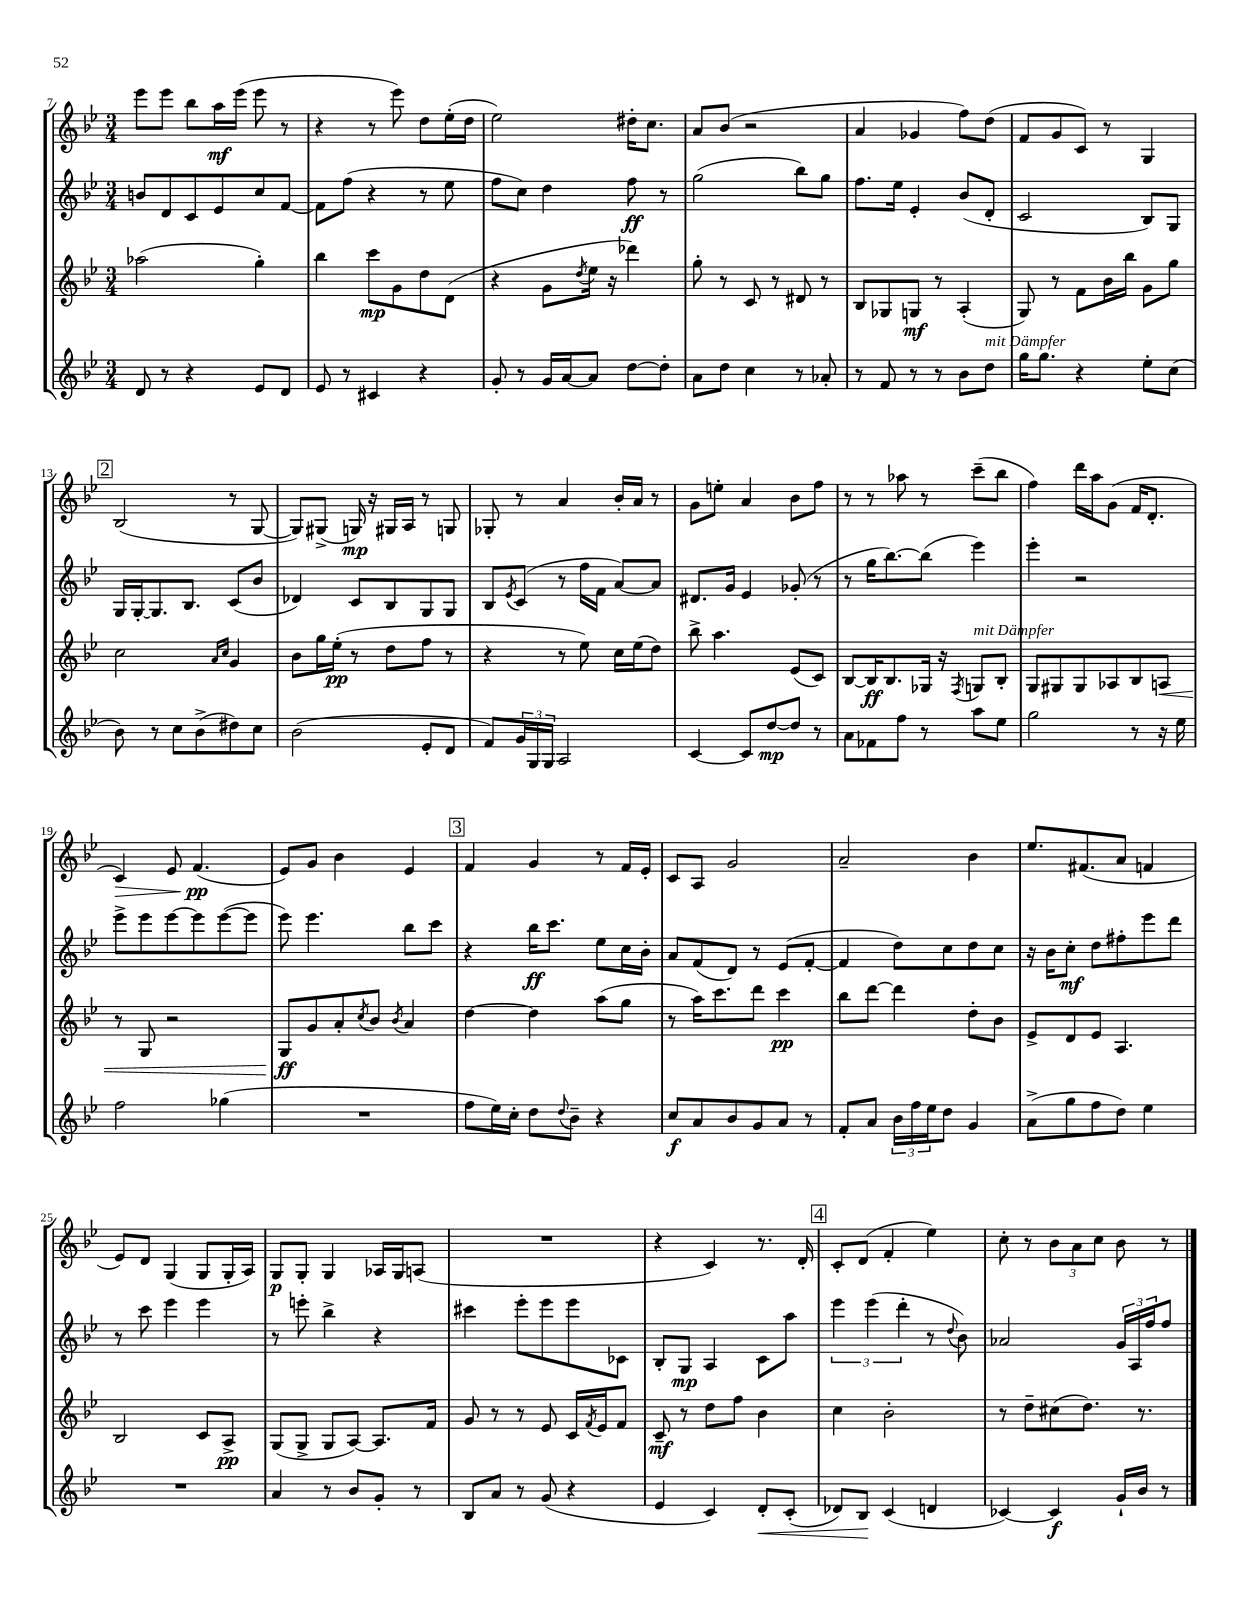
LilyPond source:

<<
\new StaffGroup <<
\new Staff = "s0" {
    \clef treble \key bes \major \numericTimeSignature \time 3/4
    ees'''8 ees'''8 bes''8 a''16\mf ees'''16( ees'''8 r8 |
    r4 r8 ees'''8) d''8 ees''16-.( d''16 |
    ees''2) dis''16-. c''8. |
    a'8 bes'8( r2 |
    a'4 ges'4 f''8) d''8( |
    f'8 g'8 c'8) r8 g4 |
    \mark \markup { \box "2" } bes2( r8 g8~ |
    g8) gis8->( g16\mp) r16 gis16 a16 r8 g8 |
    ges8-. r8 a'4 bes'16-. a'16 r8 |
    g'8 e''8-. a'4 bes'8 f''8 |
    r8 r8 aes''8 r8 c'''8--( bes''8 |
    f''4) d'''16 a''16 g'8( f'16 d'8.-. |
    c'4\>) ees'8 f'4.\pp\!( |
    ees'8) g'8 bes'4 ees'4 |
    \mark \markup { \box "3" } f'4 g'4 r8 f'16 ees'16-. |
    c'8 a8 g'2 |
    a'2-- bes'4 |
    ees''8. fis'8.( a'8 f'4 |
    ees'8) d'8 g4( g8 g16-. a16) |
    g8\p g8-. g4 aes16 g16 a8( |
    R2. |
    r4 c'4) r8. d'16-. |
    \mark \markup { \box "4" } c'8-. d'8( f'4-. ees''4) |
    c''8-. r8 \tuplet 3/2 { bes'8 a'8 c''8 } bes'8 r8 \bar "|." |
}
\new Staff = "s1" {
    \clef treble \key bes \major \numericTimeSignature \time 3/4
    b'8 d'8 c'8 ees'8 c''8 f'8~ |
    f'8 f''8( r4 r8 ees''8 |
    f''8 c''8) d''4 f''8\ff r8 |
    g''2( bes''8) g''8 |
    f''8. ees''16 ees'4-. bes'8( d'8-. |
    c'2 bes8) g8 |
    \mark \markup { \box "2" } g16 g16~-. g8. bes8. c'8( bes'8 |
    des'4) c'8 bes8 g8 g8 |
    bes8 \acciaccatura { ees'8 } c'8( r8 f''16 f'16 a'8~) a'8 |
    dis'8. g'16 ees'4 ges'8-.( r8 |
    r8 g''16 bes''8.~) bes''8( ees'''4) |
    ees'''4-. r2 |
    ees'''8-> ees'''8 ees'''8~ ees'''8 ees'''8~( ees'''8 |
    ees'''8) ees'''4. bes''8 c'''8 |
    \mark \markup { \box "3" } r4 bes''16\ff c'''8. ees''8 c''16 bes'16-. |
    a'8 f'8( d'8) r8 ees'8( f'8~-. |
    f'4 d''8) c''8 d''8 c''8 |
    r16 bes'16 c''8-.\mf d''8 fis''8-. ees'''8 d'''8 |
    r8 c'''8 ees'''4 ees'''4 |
    r8 e'''8-. bes''4-> r4 |
    cis'''4 ees'''8-. ees'''8 ees'''8 ces'8 |
    bes8-. g8\mp a4 c'8 a''8 |
    \mark \markup { \box "4" } \tuplet 3/2 { ees'''4 ees'''4( d'''4-. } r8 \appoggiatura { d''8 } bes'8) |
    aes'2 \tuplet 3/2 { g'16 a16 f''16 } f''8 \bar "|." |
}
\new Staff = "s2" {
    \clef treble \key bes \major \numericTimeSignature \time 3/4
    aes''2( g''4-.) |
    bes''4 c'''8\mp g'8 d''8 d'8( |
    r4 g'8 \acciaccatura { d''8 } ees''16 r16 des'''4) |
    g''8-. r8 c'8 r8 dis'8 r8 |
    bes8 ges8 g8\mf r8 a4-.( |
    g8) r8 f'8 bes'16 bes''16 g'8 g''8 |
    \mark \markup { \box "2" } c''2 \grace { a'16 c''16 } g'4 |
    bes'8 g''16 ees''16-.\pp( r8 d''8 f''8 r8 |
    r4 r8 ees''8) c''16 ees''16( d''8) |
    bes''8-> a''4. ees'8( c'8) |
    bes8~ bes16\ff bes8. ges16 r16 \acciaccatura { f8 } g8^\markup { \italic "mit Dämpfer" } bes8-. |
    g8 gis8 gis8 aes8 bes8 a8\< |
    r8 g8 r2 |
    g8\ff\! g'8 a'8-. \acciaccatura { c''8 } bes'8 \acciaccatura { bes'8 } a'4 |
    \mark \markup { \box "3" } d''4~ d''4 a''8( g''8 |
    r8 a''16) c'''8. d'''8 c'''4\pp |
    bes''8 d'''8~ d'''4 d''8-. bes'8 |
    ees'8-> d'8 ees'8 a4. |
    bes2 c'8 a8->\pp |
    g8( g8-> g8 a8~) a8. f'16 |
    g'8 r8 r8 ees'8 c'16 \acciaccatura { f'8 } ees'16 f'8 |
    c'8--\mf r8 d''8 f''8 bes'4 |
    \mark \markup { \box "4" } c''4 bes'2-. |
    r8 d''8-- cis''8( d''8.) r8. \bar "|." |
}
\new Staff = "s3" {
    \clef treble \key bes \major \numericTimeSignature \time 3/4
    d'8 r8 r4 ees'8 d'8 |
    ees'8 r8 cis'4 r4 |
    g'8-. r8 g'16 a'16~ a'8 d''8~ d''8-. |
    a'8 d''8 c''4 r8 aes'8-. |
    r8 f'8 r8 r8 bes'8 d''8^\markup { \italic "mit Dämpfer" } |
    g''16 g''8. r4 ees''8-. c''8( |
    \mark \markup { \box "2" } bes'8) r8 c''8 bes'8->( dis''8) c''8 |
    bes'2( ees'8-. d'8 |
    f'8) \tuplet 3/2 { g'16 g16 g16 } a2 |
    c'4~ c'8 d''8~\mp d''8 r8 |
    a'8 fes'8 f''8 r8 a''8 ees''8 |
    g''2 r8 r16 ees''16 |
    f''2 ges''4( |
    R2. |
    \mark \markup { \box "3" } f''8 ees''16) c''16-. d''8 \appoggiatura { d''8 } bes'8-- r4 |
    c''8\f a'8 bes'8 g'8 a'8 r8 |
    f'8-. a'8 \tuplet 3/2 { bes'16 f''16 ees''16 } d''8 g'4 |
    a'8->( g''8 f''8 d''8) ees''4 |
    R2. |
    a'4 r8 bes'8 g'8-. r8 |
    bes8 a'8 r8 g'8( r4 |
    ees'4 c'4) d'8-.\< c'8-.( |
    \mark \markup { \box "4" } des'8) bes8\! c'4( d'4 |
    ces'4~) ces'4\f g'16-! bes'16 r8 \bar "|." |
}
>>
>>
\layout { \context { \Score currentBarNumber = #7 } }
